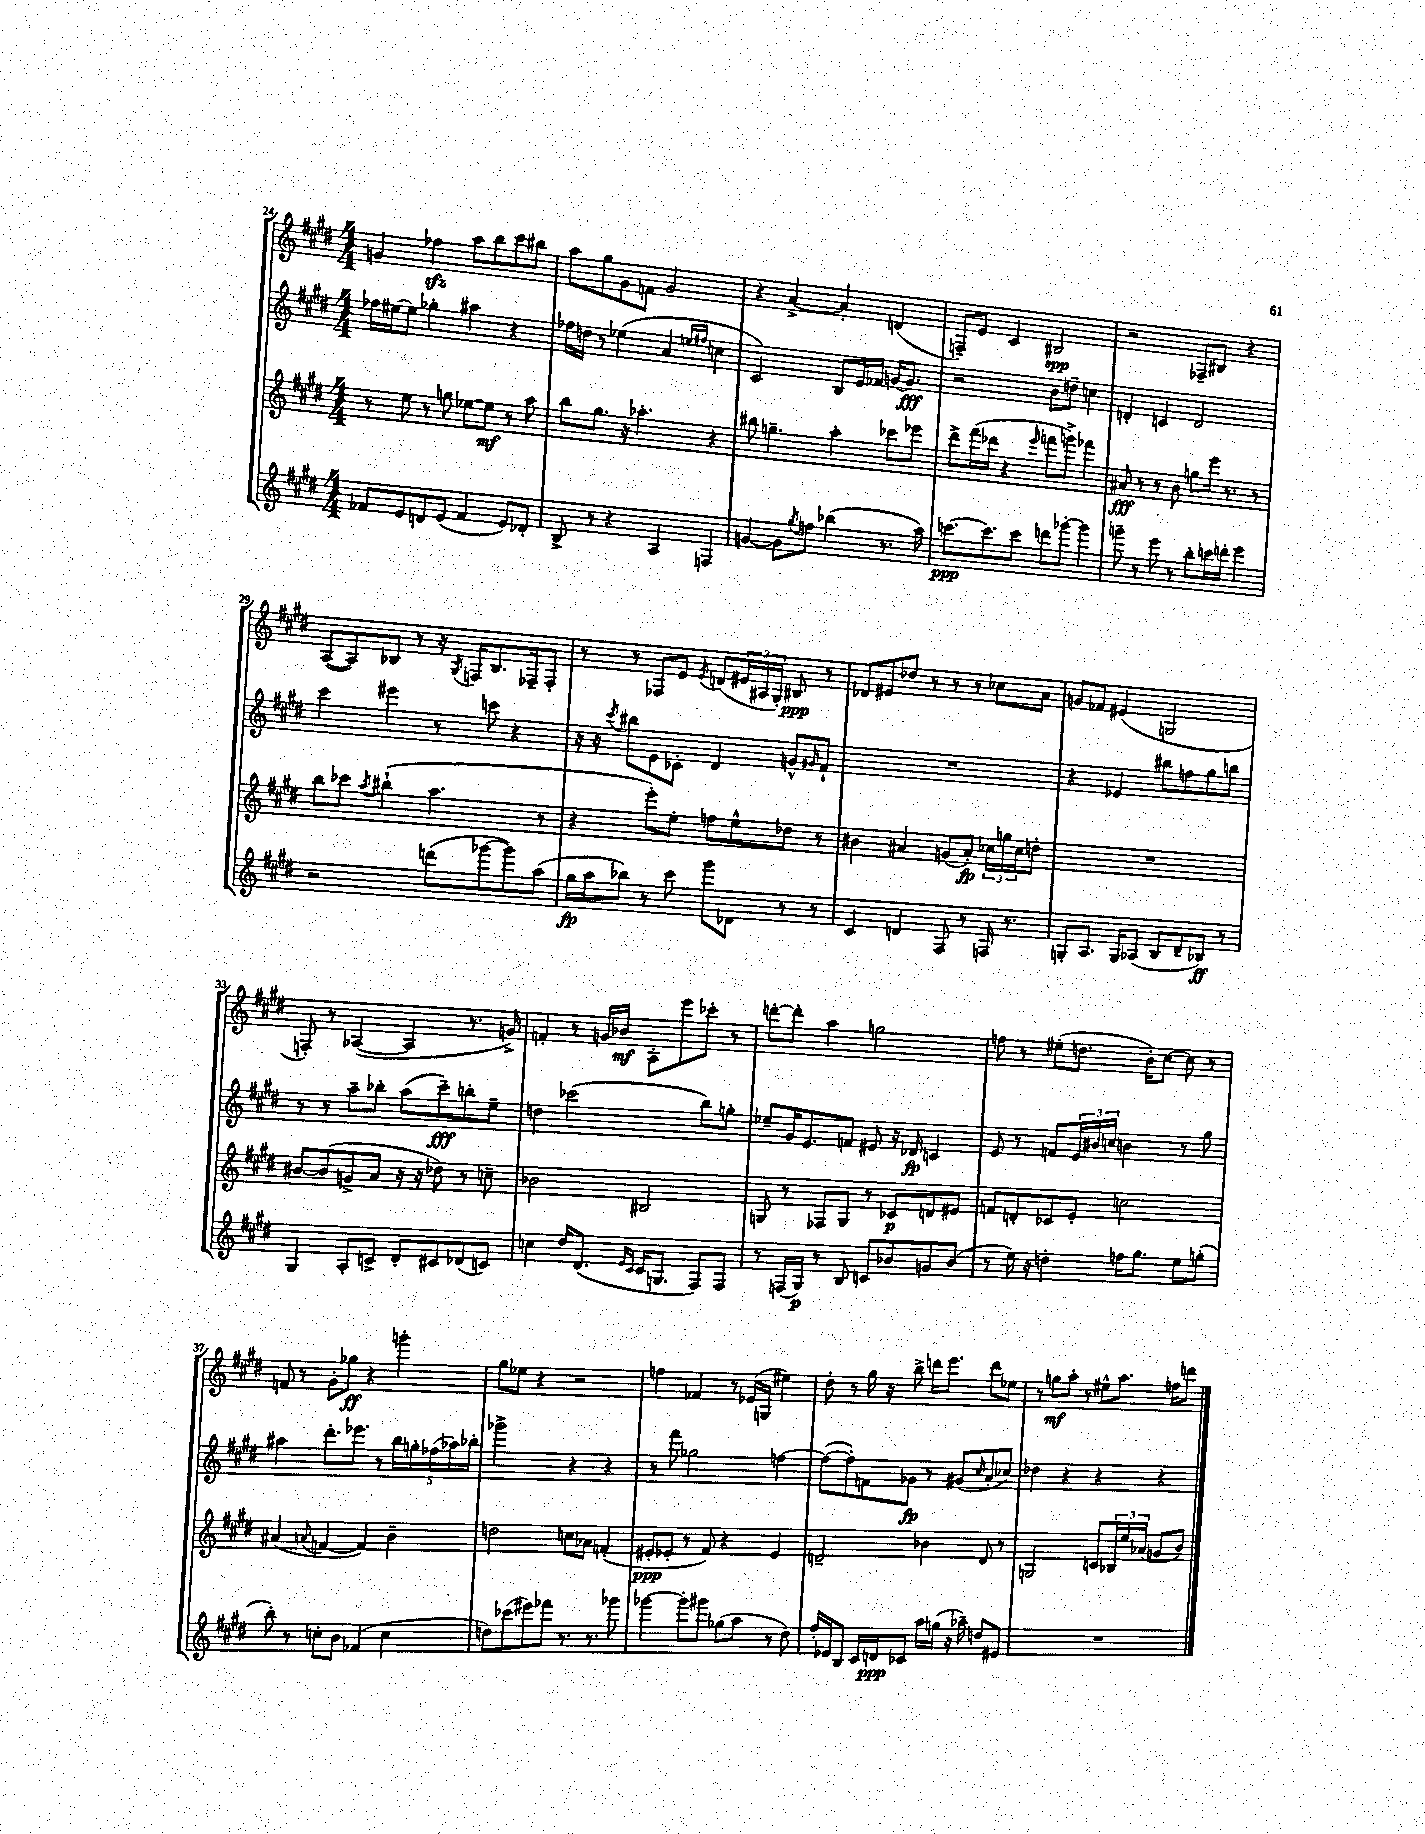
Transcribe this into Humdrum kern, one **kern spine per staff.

**kern	**kern	**kern	**kern
*staff4	*staff3	*staff2	*staff1
*clefG2	*clefG2	*clefG2	*clefG2
*k[f#c#g#d#]	*k[f#c#g#d#]	*k[f#c#g#d#]	*k[f#c#g#d#]
*M4/4	*M4/4	*M4/4	*M4/4
8f-	8r	16ff-	4g
.	.	[16ee#	.
8e	8ee	8ee#]	.
8d	8r	4gg-'	4ff-
(8e	8gg	.	.
4f-	[8ee-	4aa#	8aa
.	8ee-]	.	8bb
8e)	8r	4r	8ccc#
8d-'	8aa	.	8bb#
=	=	=	=
8B^	8bb	16ff-	8aa
.	.	16dd	.
8r	8.gg#	8r	8gg#
4r	.	(4ee-	8g#
.	16r	.	.
.	4.aa-'	.	8f
4A	.	4a	2g#
.	.	16qqee	.
.	.	16qqff#	.
4F	4r	4cc	.
=	=	=	=
[4g	8bb#	2c#)	4r
.	4.gg~	.	.
8g]	.	.	[4a^
8qgg#	.	.	.
8ff	.	.	.
(4bb-	4aa'	8B	4a']
.	.	16e	.
.	.	16f-	.
8.r	8ccc-	[16g	(4d
.	.	8.g]	.
.	8eee-	.	.
16aa)	.	.	.
=	=	=	=
[8.ccc	8ddd#^	2r	8F~)
.	(16fff#	.	8e
8.ccc]	16ddd-	.	.
.	4r	.	4c#
8ccc	.	.	.
.	16qqeee	.	.
8ddd	8fff	8b	2B#
[8ggg-'	8ggg^)	8dd~	.
4ggg-]	4fff-	4cc	.
=	=	=	=
8ggg~	8a#	4d'	2r
8r	8r	.	.
8eee	8r	4c	.
8r	8b	.	.
8bb'	8gg	2d	8F-~
16ccc	16eee	.	8B#
16ddd'	8.r	.	.
4eee	.	.	4r
.	8r	.	.
=	=	=	=
2r	8bb	4ccc#	([8A
.	8ccc-	.	8A])
.	8qaa	.	.
.	(4bb#`	4eee#	8B-
.	.	.	8r
(8ddd	4.aa	8r	16r
.	.	.	8qG#
.	.	.	16F
[8ggg-	.	8ccc	8.B-
8ggg-])	.	4r	.
.	.	.	16F-~
(8aa	8r	.	8F-'
=	=	=	=
16gg#	4r	16r	8r
16aa	.	16r	.
.	.	8qccc#	.
8bb-)	.	8bb#	8r
8r	8eee')	8e	8F-
8ccc#	8ee'	8c-'	8e
.	.	.	8qe
8ggg#	8ff	4d#	(8d
8d-	8ee^^	.	24e#
.	.	.	24A#
.	.	.	24G#')
8r	8dd-	8g^^	8B#
.	.	16qqg#	.
8r	8r	8f#`	8r
=	=	=	=
4c#	4b#	1r	8d-
.	.	.	8e#
4d	4a#	.	8dd-
.	.	.	8r
8F#	(8g	.	8r
8r	8a#')	.	8r
16F	24cc-	.	8cc-
.	24gg	.	.
8.r	.	.	.
.	24cc-	.	.
.	8dd'	.	8a
=	=	=	=
8G'	1r	4r	8g
8.A	.	.	8f-
.	.	4e-	(4e#
16G	.	.	.
(8A-	.	.	.
8B	.	8bb#	2G
8d#~	.	8ff	.
8B-)	.	8gg#	.
8r	.	8bb	.
=	=	=	=
4G#	[8b#	8r	8F')
.	(8b#]	8r	8r
8A'	8g^	8aa~	([4A-
8c^	8a	8bb-'	.
8d#'	16r	(8aa	4A-]
.	16r	.	.
8c#	8dd-)	8ccc#~)	.
(8d-	8r	8bb'	8.r
8c)	8cc~	8ee~	.
.	.	.	16g^)
=	=	=	=
4cc	2b-	4dd	4f'
16dd#	.	(2ccc-	8r
(8.d#	.	.	.
.	.	.	16g
.	.	.	16b-
16qqe	.	.	.
16qqc#	.	.	.
16c#	2B#	.	8A'
8.G	.	.	.
.	.	.	8eee
8F#)	.	8bb)	8ccc-'
8F#	.	8gg'	8r
=	=	=	=
8r	8G	8ee-~	[8ddd'
(16F	8r	16g#	8ddd']
16G#)	.	8.e	.
8r	8F-	.	4aa
8B	8G	8f	.
8c	8r	8e#	2gg
8b-	8c-	16r	.
.	.	16d-	.
8g	8d	4c	.
(8b-	8e#	.	.
=	=	=	=
8r	8f	8e	8ff
16ee)	8d'	8r	8r
16r	.	.	.
4dd'	8c-	8f	(8ee#'
.	8e'	24e	8.dd
.	.	24b#	.
.	.	24cc	.
16ff	2cc	4b	.
8.gg#	.	.	16b')
.	.	.	[8cc#
8ee	.	8r	8cc#]
(8gg'	.	8gg#	8r
=	=	=	=
8bb')	(4a#	4aa#	8f
8r	.	.	8r
.	8qqa	.	.
8cc'	[4f	8.ddd#'	8g#'
8b	.	.	8gg-
.	.	8.eee-	.
(4f-	4f])	.	4r
.	.	8r	.
4cc	4b~	20bb	4ggg'
.	.	20gg'	.
.	.	(20ff-	.
.	.	20aa-)	.
.	.	20bb-'	.
=	=	=	=
8dd)	2dd	2ggg-^	8gg#
(8ccc-	.	.	8ee-
8eee#)	.	.	4r
8fff-	.	.	.
8.r	8cc	4r	2r
.	8a-	.	.
8.r	.	.	.
.	(4f'	4r	.
8ggg-	.	.	.
=	=	=	=
[4ggg-	8e#'	8r	4ff
.	8e-'	8fff#	.
8ggg-']	8r	2gg-	4f-
8ggg#	8f#)	.	.
(8gg-	4r	.	8r
8aa	.	.	(16e-
.	.	.	16G
8r	4e-	[4ff	4ee#)
8dd#)	.	.	.
=	=	=	=
16ff#'	2d~	(8ff_	8dd#'
16e-	.	.	.
8B	.	8ff'])	8r
16c#	.	8f	16gg#
16d	.	.	16r
8c-	.	8g-	8bb^
16aa	4b-	8r	16ddd
(16gg	.	.	8.eee
16r	.	(8g#	.
16aa-~)	.	.	.
.	.	16qqcc#	.
8dd	8d	8a'	8ddd
8e#	8r	8cc-)	8ee-
=	=	=	=
1r	2G	4dd-	8r
.	.	.	8gg
.	.	4r	8aa'
.	.	.	8r
.	8c	4r	8ee#^^
.	24B-	.	8.aa
.	24ee	.	.
.	(24a-	.	.
.	8g	4r	.
.	.	.	16ff
.	8b)	.	8ddd
==	==	==	==
*-	*-	*-	*-
